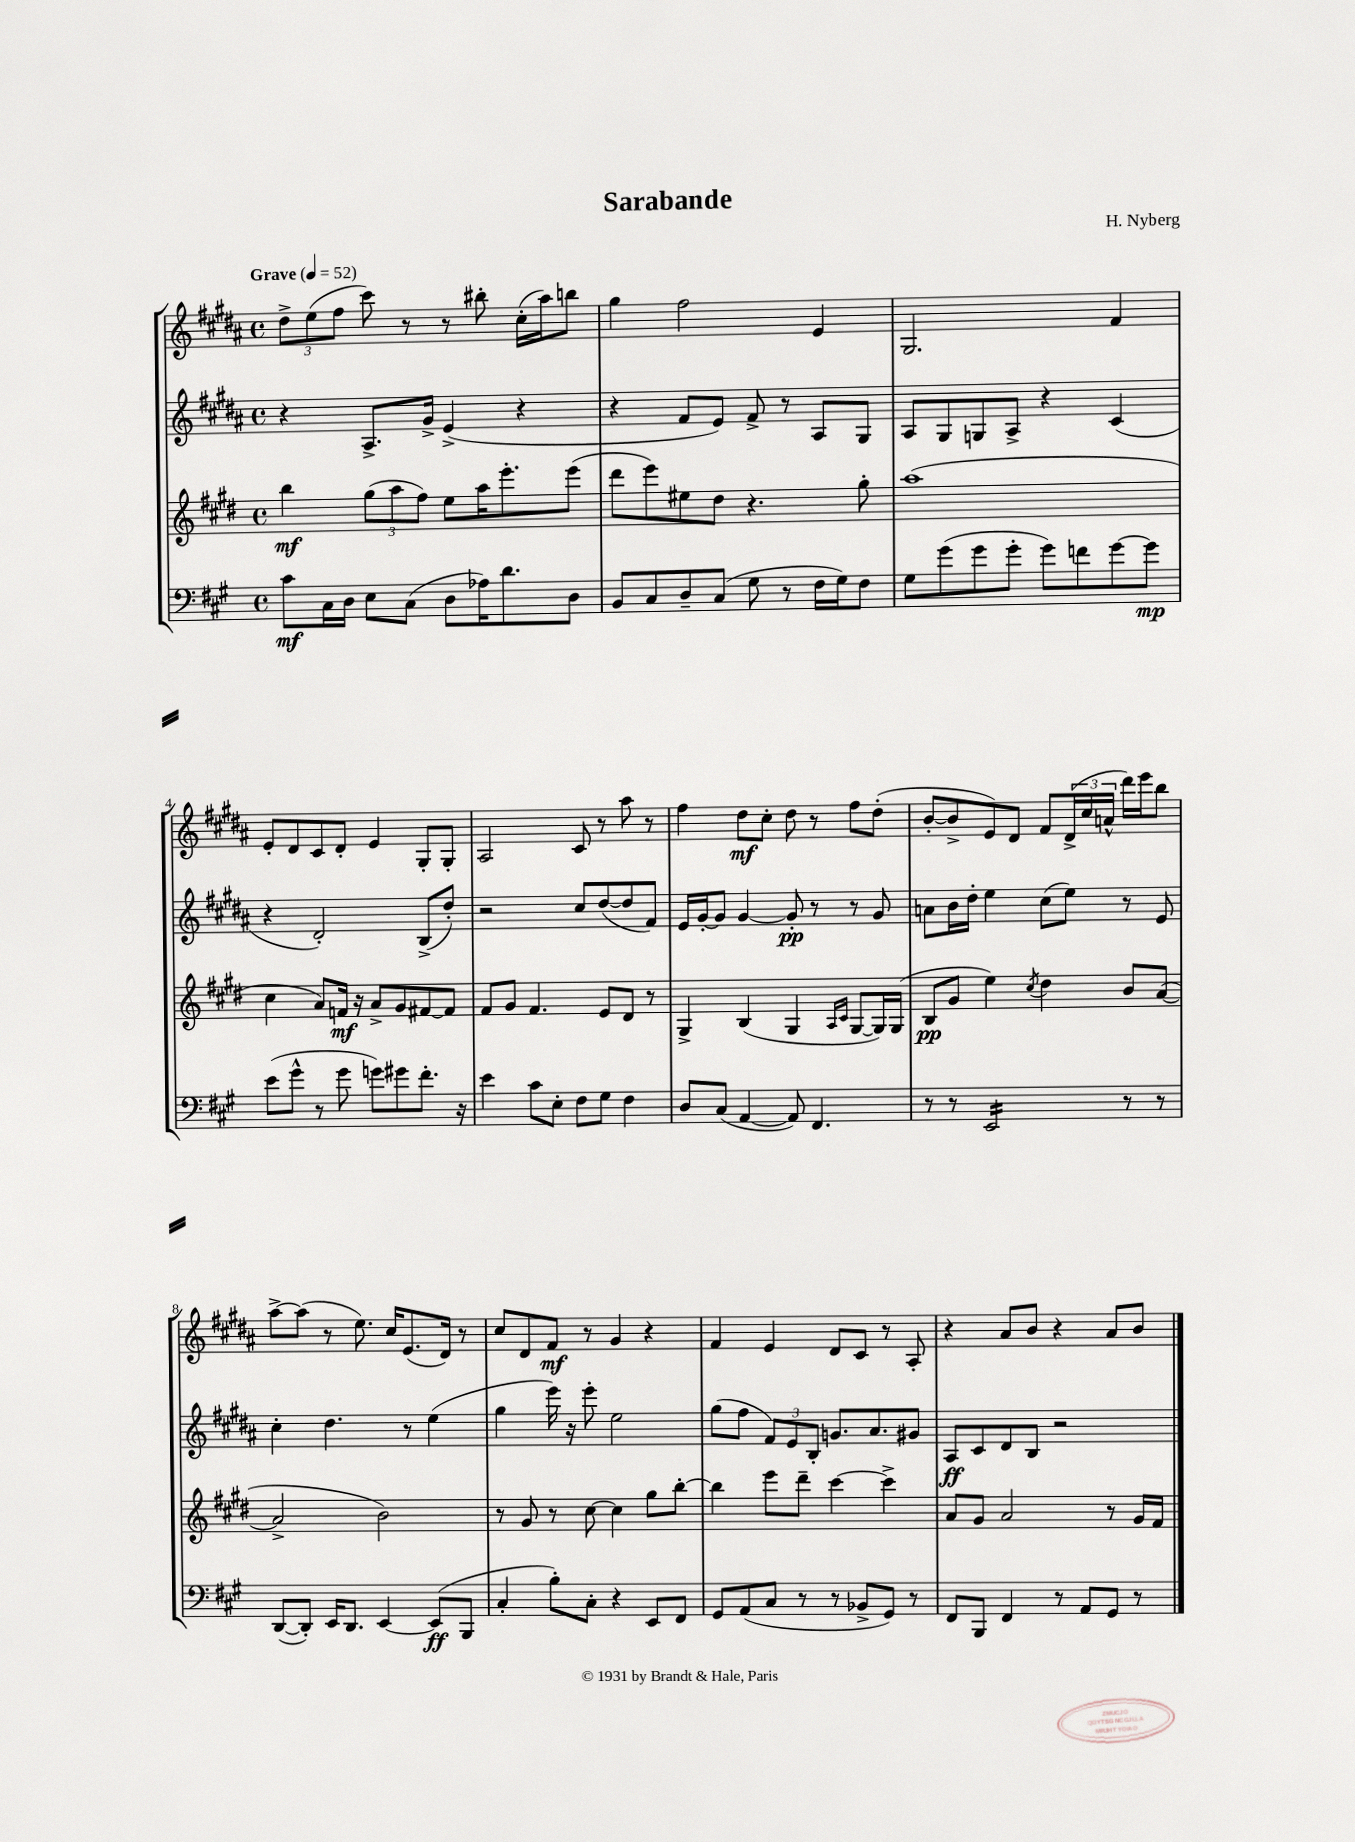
\header { title = "Sarabande" composer = "H. Nyberg" }
<<
\new StaffGroup <<
\new Staff = "s0" {
    \clef treble \key b \major \defaultTimeSignature \time 4/4 \tempo "Grave" 4 = 52
    \tuplet 3/2 { dis''8-> e''8( fis''8 } cis'''8) r8 r8 bis''8-. cis''16-.( ais''16) b''8 |
    gis''4 fis''2 e'4 |
    gis2. fis'4 |
    e'8-. dis'8 cis'8 dis'8-. e'4 gis8-. gis8-. |
    ais2 cis'8 r8 ais''8 r8 |
    fis''4 dis''8\mf cis''8-. dis''8 r8 fis''8 dis''8-.( |
    b'8~-. b'8-> e'8) dis'8 fis'8 \tuplet 3/2 { dis'16->( cis''16 a'16-^ } dis'''16) e'''16 b''8 |
    ais''8~-> ais''8( r8 e''8.) cis''16 e'8.( dis'16) r8 |
    cis''8 dis'8 fis'8\mf r8 gis'4 r4 |
    fis'4 e'4 dis'8 cis'8 r8 ais8-. |
    r4 ais'8 b'8 r4 ais'8 b'8 \bar "|." |
}
\new Staff = "s1" {
    \clef treble \key b \major \defaultTimeSignature \time 4/4
    r4 ais8.-> gis'16-> e'4->( r4 |
    r4 fis'8 e'8) fis'8-> r8 ais8 gis8 |
    ais8 gis8 g8 ais8-> r4 cis'4( |
    r4 dis'2-.) b8->( dis''8-.) |
    r2 cis''8 dis''8~( dis''8 fis'8) |
    e'16 gis'16~-. gis'8 gis'4~ gis'8-.\pp r8 r8 gis'8 |
    a'8 b'16 dis''16-. e''4 cis''8( e''8) r8 e'8 |
    cis''4-. dis''4. r8 e''4( |
    gis''4 e'''16) r16 e'''8-. e''2 |
    gis''8( fis''8 \tuplet 3/2 { fis'8) e'8 b8-. } g'8. ais'8. gis'8 |
    ais8\ff cis'8 dis'8 b8 r2 \bar "|." |
}
\new Staff = "s2" {
    \clef treble \key e \major \defaultTimeSignature \time 4/4
    b''4\mf \tuplet 3/2 { gis''8( a''8 fis''8) } e''8 a''16 e'''8.-. e'''8( |
    dis'''8 e'''8) eis''8 dis''8 r4. gis''8-. |
    a''1( |
    cis''4 a'8) f'16\mf r16 a'8-> gis'8 fis'8~ fis'8 |
    fis'8 gis'8 fis'4. e'8 dis'8 r8 |
    gis4-> b4( gis4 \grace { a16 cis'16 } gis8~ gis16) gis16( |
    b8\pp gis'8 e''4) \acciaccatura { cis''8 } dis''4 b'8 a'8~( |
    a'2-> b'2) |
    r8 gis'8 r8 cis''8~ cis''4 gis''8 b''8~-. |
    b''4 e'''8 dis'''8-- cis'''4~ cis'''4-> |
    a'8 gis'8 a'2 r8 gis'16 fis'16 \bar "|." |
}
\new Staff = "s3" {
    \clef bass \key a \major \defaultTimeSignature \time 4/4
    cis'8\mf cis16 d16 e8 cis8( d8 aes16) d'8. d8 |
    b,8 cis8 d8-- cis8( gis8 r8 fis16 gis16) fis8 |
    gis8 gis'8( gis'8 gis'8-. gis'8) f'8 gis'8~ gis'8\mp |
    e'8( gis'8-^ r8 gis'8 g'8) gis'8 fis'8.-. r16 |
    e'4 cis'8 e8-. fis8 gis8 fis4 |
    d8 cis8( a,4~ a,8) fis,4. |
    r8 r8 e,2:16 r8 r8 |
    d,8~( d,8-.) e,16 d,8. e,4~ e,8\ff( b,,8 |
    cis4-. b8-.) cis8-. r4 e,8 fis,8 |
    gis,8 a,8( cis8 r8 r8 bes,8-> gis,8) r8 |
    fis,8 b,,8 fis,4 r8 a,8 gis,8 r8 \bar "|." |
}
>>
>>
